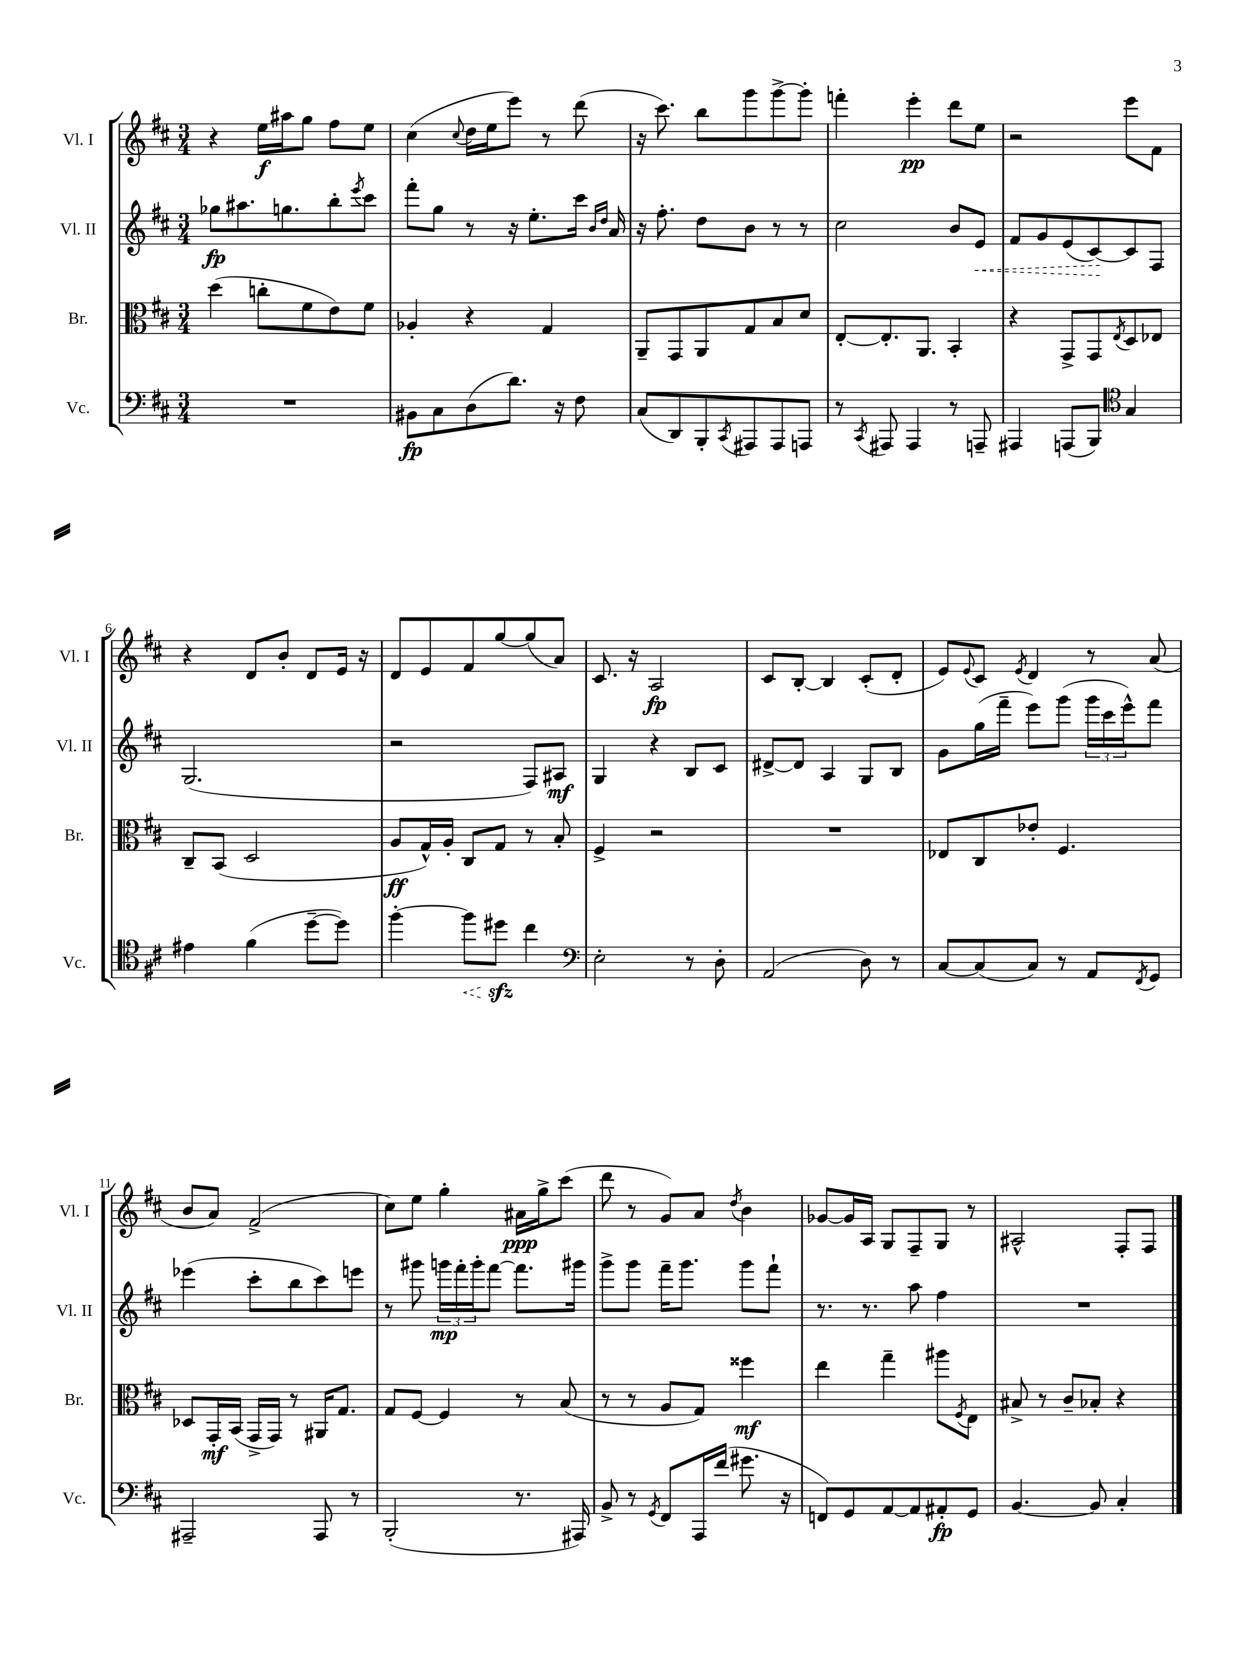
<<
\new StaffGroup <<
\new Staff = "s0" \with { instrumentName = "Vl. I" shortInstrumentName = "Vl. I" } {
    \clef treble \key d \major \numericTimeSignature \time 3/4
    r4 e''16\f ais''16 g''8 fis''8 e''8 |
    cis''4( \appoggiatura { cis''8 } d''16 e''16 e'''8) r8 d'''8( |
    r16 cis'''8.) b''8 g'''8 g'''8~-> g'''8-. |
    f'''4-. e'''4-.\pp d'''8 e''8 |
    r2 e'''8 fis'8 |
    r4 d'8 b'8-. d'8 e'16 r16 |
    d'8 e'8 fis'8 g''8~ g''8( a'8) |
    cis'8. r16 a2\fp |
    cis'8 b8~-. b4 cis'8-.( d'8-. |
    e'8) \appoggiatura { e'8 } cis'8 \acciaccatura { e'8 } d'4 r8 a'8( |
    b'8 a'8) fis'2->( |
    cis''8) e''8 g''4-. ais'16\ppp g''16-> cis'''8( |
    d'''8 r8 g'8) a'8 \acciaccatura { d''8 } b'4 |
    ges'8~ ges'16 a16 g8 fis8-- g8 r8 |
    ais2-^ fis8-. fis8 \bar "|." |
}
\new Staff = "s1" \with { instrumentName = "Vl. II" shortInstrumentName = "Vl. II" } {
    \clef treble \key d \major \numericTimeSignature \time 3/4
    ges''8\fp ais''8. g''8. b''8-. \acciaccatura { e'''8 } cis'''8 |
    fis'''8-. g''8 r8 r16 e''8.-. cis'''16 \grace { b'16 d''16 } a'16 |
    r16 fis''8.-. d''8 b'8 r8 r8 |
    cis''2 b'8 \once \override Hairpin.style = #'dashed-line e'8\< |
    fis'8 g'8 e'8( cis'8~\!) cis'8 fis8 |
    g2.( |
    r2 fis8) ais8\mf |
    g4 r4 b8 cis'8 |
    dis'8~-> dis'8 a4 g8 b8 |
    g'8 g''16( fis'''16-- e'''8) g'''8( \tuplet 3/2 { g'''16 cis'''16 e'''16-^) } fis'''8 |
    ees'''4( cis'''8-. b''8 cis'''8) e'''8 |
    r8 gis'''8 \tuplet 3/2 { g'''16\mp fis'''16-. g'''16-. } fis'''8~ fis'''8. gis'''16 |
    g'''8-> g'''8 fis'''16-- g'''8. g'''8 fis'''8-! |
    r8. r8. a''8 fis''4 |
    R2. \bar "|." |
}
\new Staff = "s2" \with { instrumentName = "Br." shortInstrumentName = "Br." } {
    \clef alto \key d \major \numericTimeSignature \time 3/4
    d''4( c''8-. fis'8 e'8) fis'8 |
    aes4-. r4 g4 |
    a,8-- g,8 a,8 g8 b8 d'8 |
    e8~-. e8.-. a,8. b,4-. |
    r4 g,8-> g,8 \acciaccatura { e8 } d8 ees8 |
    cis8-- b,8( d2 |
    a8\ff g16-^) a16-. cis8 g8 r8 b8-. |
    fis4-> r2 |
    R2. |
    ees8 cis8 ees'8-. fis4. |
    des8 g,16-.\mf b,16( g,16-> g,16) r8 ais,16 g8. |
    g8 fis8~ fis4 r8 b8( |
    r8 r8 a8 g8) fisis''4\mf |
    e''4 g''4-- ais''8 \acciaccatura { fis8 } e8 |
    bis8-> r8 cis'8-- bes8-. r4 \bar "|." |
}
\new Staff = "s3" \with { instrumentName = "Vc." shortInstrumentName = "Vc." } {
    \clef bass \key d \major \numericTimeSignature \time 3/4
    R2. |
    bis,8\fp cis8 d8( d'8.) r16 fis8 |
    cis8( d,8) b,,8-. \acciaccatura { cis,8 } ais,,8 ais,,8 a,,8 |
    r8 \acciaccatura { cis,8 } ais,,8 ais,,4 r8 a,,8-- |
    ais,,4 a,,8( b,,8) \clef tenor g4 |
    eis'4 fis'4( d''8~-- d''8) |
    fis''4~-. \once \override Hairpin.style = #'dashed-line fis''8\< dis''8\sfz\! cis''4 |
    \clef bass e2-. r8 d8-. |
    a,2( d8) r8 |
    cis8~ cis8( cis8) r8 a,8 \acciaccatura { fis,8 } g,8 |
    ais,,2-- ais,,8 r8 |
    b,,2-.( r8. ais,,16) |
    b,8-> r8 \acciaccatura { g,8 } fis,8 a,,16 fis'16( gis'8. r16 |
    f,8) g,8 a,8~ a,8 ais,8-.\fp g,8 |
    b,4.~ b,8 cis4-. \bar "|." |
}
>>
>>
